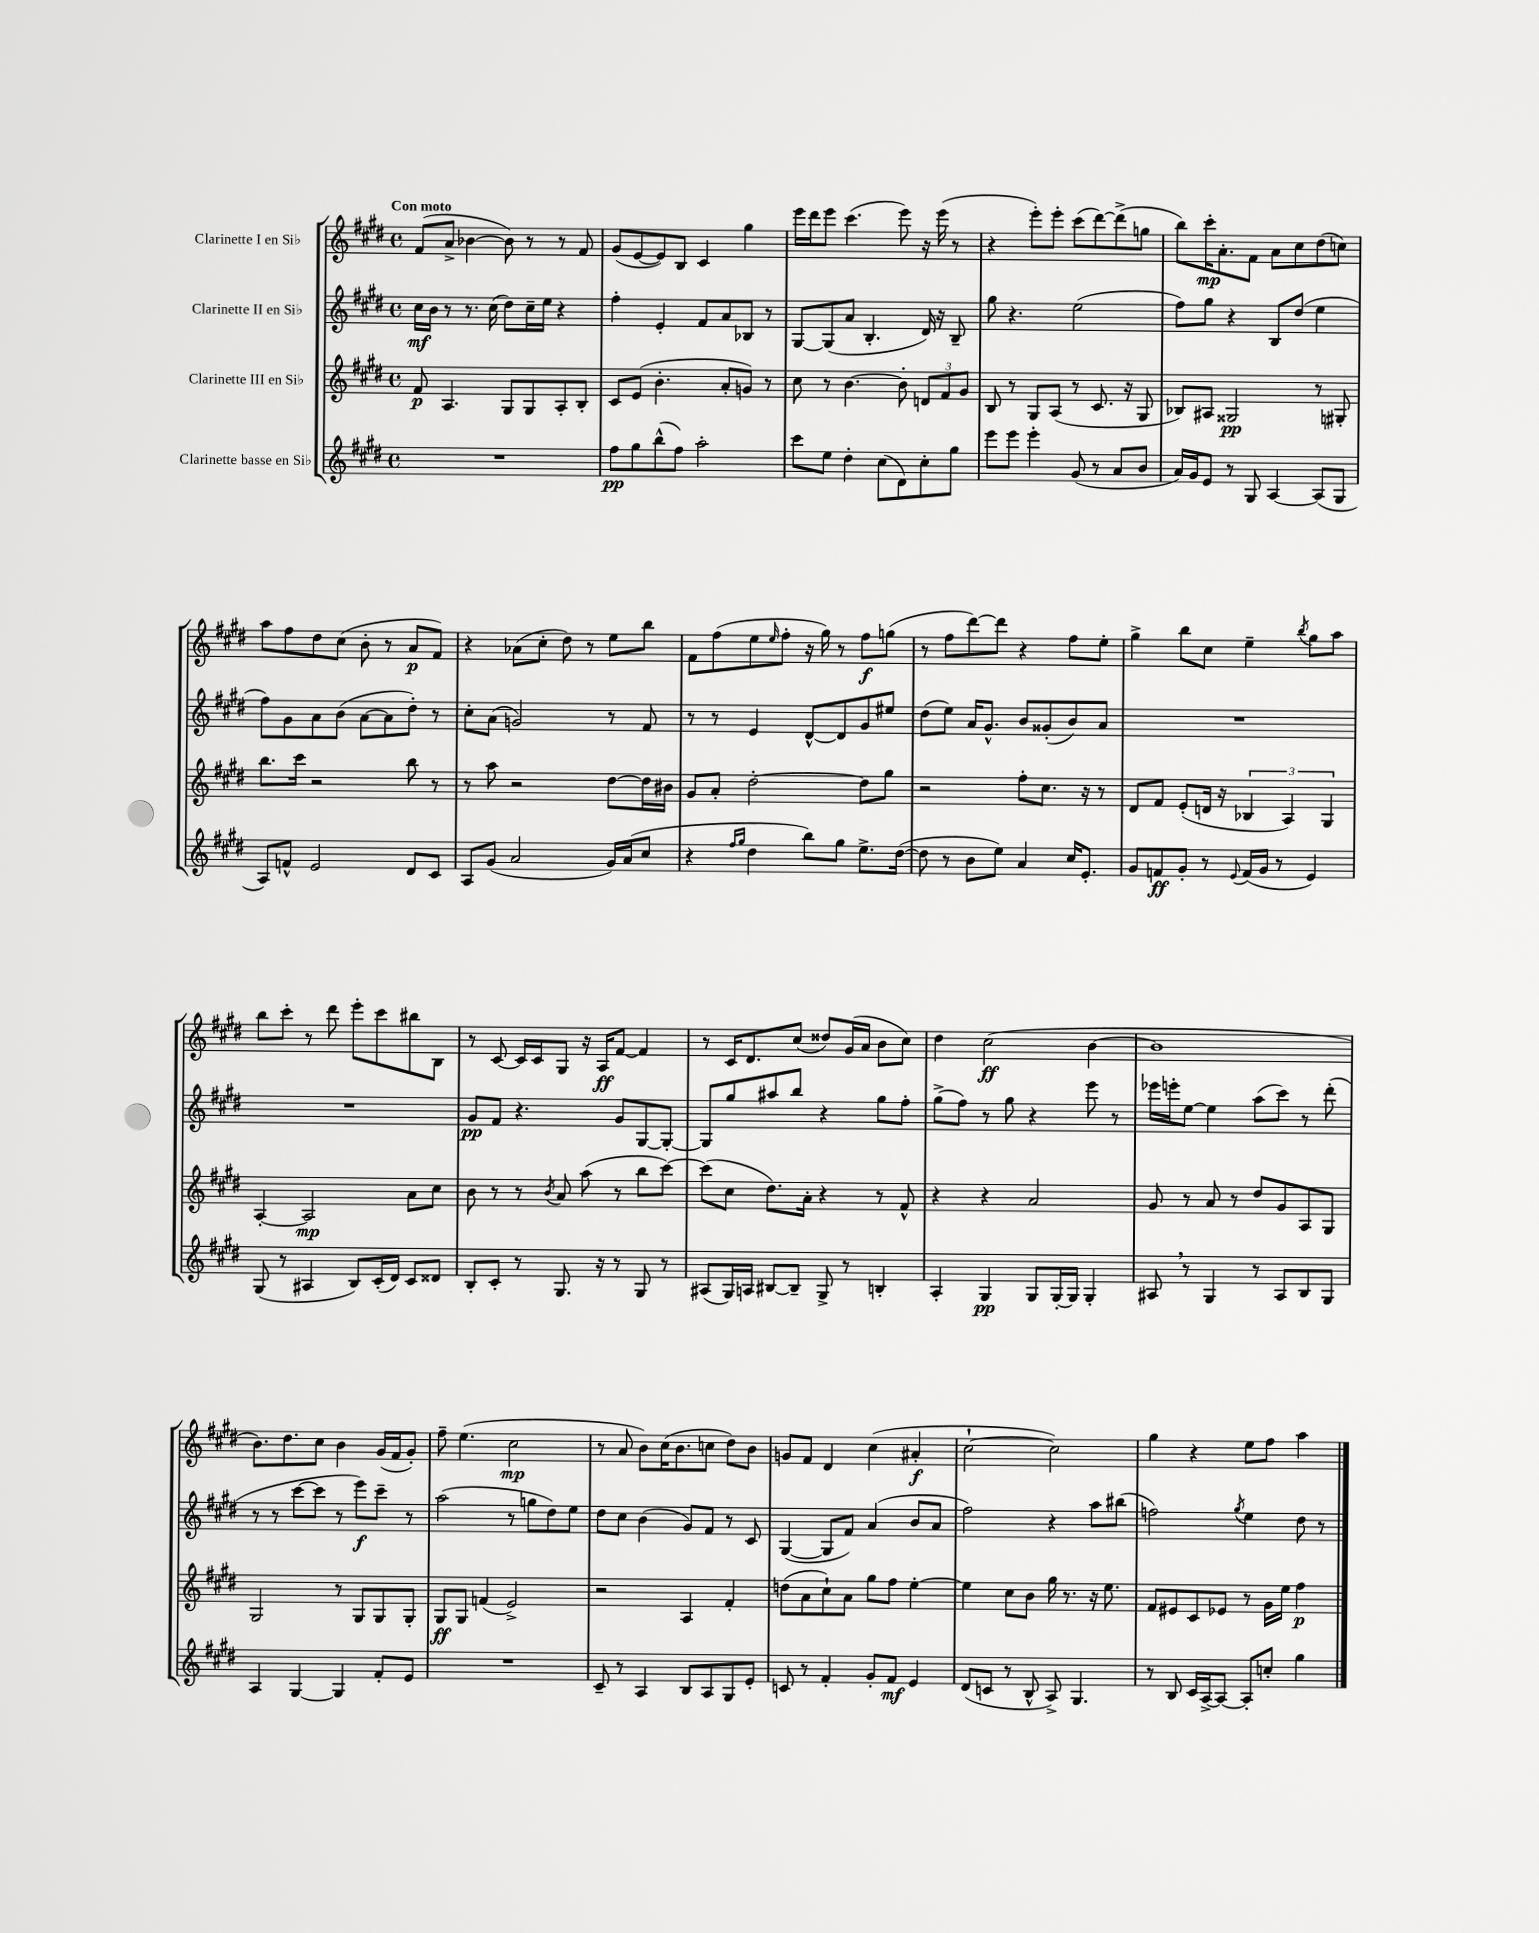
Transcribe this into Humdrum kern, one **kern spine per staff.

**kern	**kern	**kern	**kern
*staff4	*staff3	*staff2	*staff1
*clefG2	*clefG2	*clefG2	*clefG2
*k[f#c#g#d#]	*k[f#c#g#d#]	*k[f#c#g#d#]	*k[f#c#g#d#]
*M4/4	*M4/4	*M4/4	*M4/4
*met(c)	*met(c)	*met(c)	*met(c)
1r	8f#/	16cc#\LL	(8f#/L
.	.	16b\JJ	.
.	4.A/	8r	8a^/J
.	.	8.r	[4b-\
.	.	(16cc#\	.
.	8G#/L	8dd#\L)	8b-\])
.	8G#/	16cc#~\L	8r
.	.	16ee\JJ	.
.	8A'/	4r	8r
.	8B'/J	.	8f#/
=	=	=	=
8ff#\L	8c#/L	4ff#'\	(8g#/L
8gg#\	(8e/J	.	[8e/
(8bb^^\	4.b'\	4e'/	8e/])
8ff#\J)	.	.	8B/J
2aa'\	.	8f#/L	4c#/
.	8a'/L	8a/	.
.	8g/J)	8B-/J	4gg#\
.	8r	8r	.
=	=	=	=
8ccc#\L	8cc#\	[8G#/L	16eee\LL
.	.	.	16ddd#\J
8ee\J	8r	(8G#/]	8eee\J
4dd#'\	[4.b\	8a/J	(4.ccc#\
.	.	4.B'/	.
(8cc#\L	.	.	.
8d#\)	8b'\]	.	8eee\)
8cc#'\	12d/L	16d#/)	16r
.	.	16r	(16eee\
.	12f#/	.	.
8gg#\J	.	8B~/	8r
.	12g#/J	.	.
=	=	=	=
8eee\L	8B/	8gg#\	4r
8eee\J	8r	4.r	.
4eee'\	8G#/L	.	8eee'\L)
.	(8A/J	.	8eee'\J
(8g#/	8r	(2ee\	(8ccc#\L
8r	8.c#/	.	[8ddd#\)
8a/L	.	.	(8ddd#^\]
.	16r	.	.
8b/J	8G#/	.	8gg\J
=	=	=	=
16a/LL)	8B-/L)	8ff#\L)	8bb\L)
16g#/J	.	.	.
8e/J	8A#/J	8gg#\J	16ccc#'\K
.	.	.	8.a'\
8r	2G##/	4r	.
8G#/	.	.	8f#\J
[4A/	.	8B/L	8a\L
.	.	(8dd#/J	8cc#\
(8A/]L	8r	4ee\	(8dd#\
8G#/J	8G#'/	.	8cc\J)
=	=	=	=
8A/L)	8.bb\L	8ff#\L)	8aa\L
8f^^/J	.	8g#\	8ff#\
.	16ccc#\Jk	.	.
2e/	2r	8a\	8dd#\
.	.	(8b\J	(8cc#\J
.	.	[8a\L	8b'\
.	.	8a\]	8r
8d#/L	8bb\	8dd#'\J)	8a/L
8c#/J	8r	8r	8f#/J)
=	=	=	=
8A/L	8r	8cc#'\L	4r
(8g#/J	8aa\	(8a\J	.
2a/	2r	2g/)	(8a-\L
.	.	.	8cc#'\J
.	.	.	8dd#\)
.	.	.	8r
16g#/LL)	[8dd#\L	8r	8ee\L
(16a/J	.	.	.
8cc#/J	16dd#\]L	8f#/	8bb\J
.	16b#\JJ	.	.
=	=	=	=
4r	8g#/L	8r	8f#\L
.	8a'/J	8r	(8ff#\
16qqff#/LL	.	.	.
16qqgg#/JJ	.	.	.
4dd#\	[2dd#'\	4e/	8ee\
.	.	.	16qqee/
.	.	.	8ff#'\J
8bb\L)	.	[8d#^^/L	16r
.	.	.	16gg#\)
8gg#\J	.	8d#/]	8r
8.ee^\L	8dd#\]L	8g#/	8ff#\L
.	8gg#\J	8ee#/J	(8gg\J
([16dd#\Jk	.	.	.
=	=	=	=
8dd#\]	2r	(8dd#\L	8r
8r	.	8ee\J)	8ff#\L
8b\L	.	16a/LK	[8ddd#\)
.	.	8.g#^^/J	.
8ee\J)	.	.	8ddd#\]J
4a/	8ff#'\L	8b/L	4r
.	8.cc#\J	(8g##'/	.
16cc#/LK	.	8b/)	8ff#\L
8.e'/J	16r	.	.
.	8r	8a/J	8ee'\J
=	=	=	=
8g#/L	8d#/L	1r	4gg#^\
8f/	8f#/J	.	.
8g#'/J	(8e'/L	.	8bb\L
8r	16d/Jk	.	8cc#\J
.	16r	.	.
8qqe/	.	.	.
(16f/LL	6B-/	.	4ee~\
16g#/JJ	.	.	.
8r	.	.	.
.	6A/)	.	.
.	.	.	8qbb/
4e/)	.	.	8gg#\L
.	6G#/	.	.
.	.	.	8aa\J
=	=	=	=
(8G#/	[4A'/	1r	8bb\L
8r	.	.	8ccc#'\J
4A#/	2A/]	.	8r
.	.	.	8ddd#\
8B/L)	.	.	8eee'\L
(16c#'/L	.	.	8ccc#\
16d#/JJ)	.	.	.
8c#/L	8a\L	.	8bb#\
8d##/J	8cc#\J	.	8B\J
=	=	=	=
8B'/L	8b\	8g#/L	8r
8c#'/J	8r	8f#/J	[8c#/
8r	8r	4.r	16c#/]LL
.	.	.	16c#/J
.	8qb/	.	.
8.G#/	8a/	.	8G#/J
.	(8aa\	.	16r
16r	.	.	16A/LK
8r	8r	8g#/L	[8f#/J
8G#/	8bb\L	[8G#/	4f#/]
8r	[8ccc#\J)	8G#'/_J	.
=	=	=	=
(8A#/L	(8ccc#\]L	8G#/]L	8r
16G#/L)	8cc#\J	8gg#/	16c#/LK
16A/JJ	.	.	8.d#/
[8B#/L	8.dd#\L)	8aa#/	.
8B#~/]J	.	8bb/J	(8cc#/J
.	16a'\Jk	.	.
8G#^/	4r	4r	8dd##/L)
8r	.	.	(16g#/L
.	.	.	16a/JJ
4B'/	8r	8gg#\L	8b\L
.	8f#^^/	8ff#'\J	8cc#\J)
=	=	=	=
4A'/	4r	(8gg#^\L	4dd#\
.	.	8ff#\J)	.
4G#/	4r	8r	(2cc#\
.	.	8gg#\	.
8G#/L	2a/	4r	.
[16G#'/L	.	.	.
16G#/]JJ	.	.	.
4G#'/	.	8eee\	[4b\
.	.	8r	.
=	=	=	=
8A#/	8g#/	16eee-\LL	1b]
.	.	16eee'\J	.
8r	8r	[8ee\J	.
4G#/	8a/	4ee\]	.
.	8r	.	.
8r	8dd#/L	(8aa\L	.
8A#/L	8g#/	8ccc#\J)	.
8B/	8A/	8r	.
8G#/J	8G#/J	(8ddd#'\	.
=	=	=	=
4A/	2G#/	8r	8.b\L)
.	.	8r	.
.	.	.	8.dd#\
[4G#/	.	[8ccc#\L	.
.	.	8ccc#\]J	8cc#\J
4G#/]	8r	8r	4b\
.	8G#/L	8eee\L)	.
8f#'/L	8G#/	8ccc#~\J	(16g#/LL
.	.	.	16f#/J
8e/J	8G#'/J	8r	8g#'/J)
=	=	=	=
1r	8G#/L	(2aa\	8ff#~\
.	8G#/J	.	(4.ee\
.	(4f/	.	.
.	2e^/)	8r	2cc#\
.	.	8gg\L	.
.	.	8dd#\)	.
.	.	8ee\J	.
=	=	=	=
8c#~/	2r	8dd#\L	8r
8r	.	8cc#\J	8a/
4A/	.	(4b\	8b\L)
.	.	.	(16cc#\K
.	.	.	8.b\
8B/L	4A/	8g#/L)	.
8A/	.	8f#/J	8cc\J
8G#/	4f#'/	8r	8dd#\L)
8e'/J	.	8c#/	8b\J
=	=	=	=
8c/	(8dd\L	([4G#/	8g/L
8r	8a\	.	8f#/J
4f#'/	8cc#`\)	8G#/]L	4d#/
.	8a\J	8f#/J)	.
8g#'/L	8gg#\L	(4a/	(4cc#\
8f#/J	8ff#\J	.	.
4e/	[4ee'\	8b/L	4a#'/
.	.	8a/J	.
=	=	=	=
(8d#/L	4ee\]	2ff#\)	[2cc#`\
8c/J	.	.	.
8r	8cc#\L	.	.
8B^^/	8b\J	.	.
8A^/)	16gg#\	4r	2cc#\])
.	8.r	.	.
4.G#/	.	.	.
.	16r	8aa\L	.
.	8.ee\	.	.
.	.	(8bb#\J	.
=	=	=	=
8r	8f#/L	2ff\)	4gg#\
8B/	8e#/	.	.
16c#/LL	8c#/	.	4r
[16A^/J	.	.	.
8A/_J	8e-/J	.	.
.	.	8qgg#/	.
8A'/]L	8r	4ee\	8ee\L
8cc'/J	16g#\LL	.	8ff#\J
.	16ee\JJ	.	.
4gg#\	4ff#\	8dd#\	4aa\
.	.	8r	.
==	==	==	==
*-	*-	*-	*-
